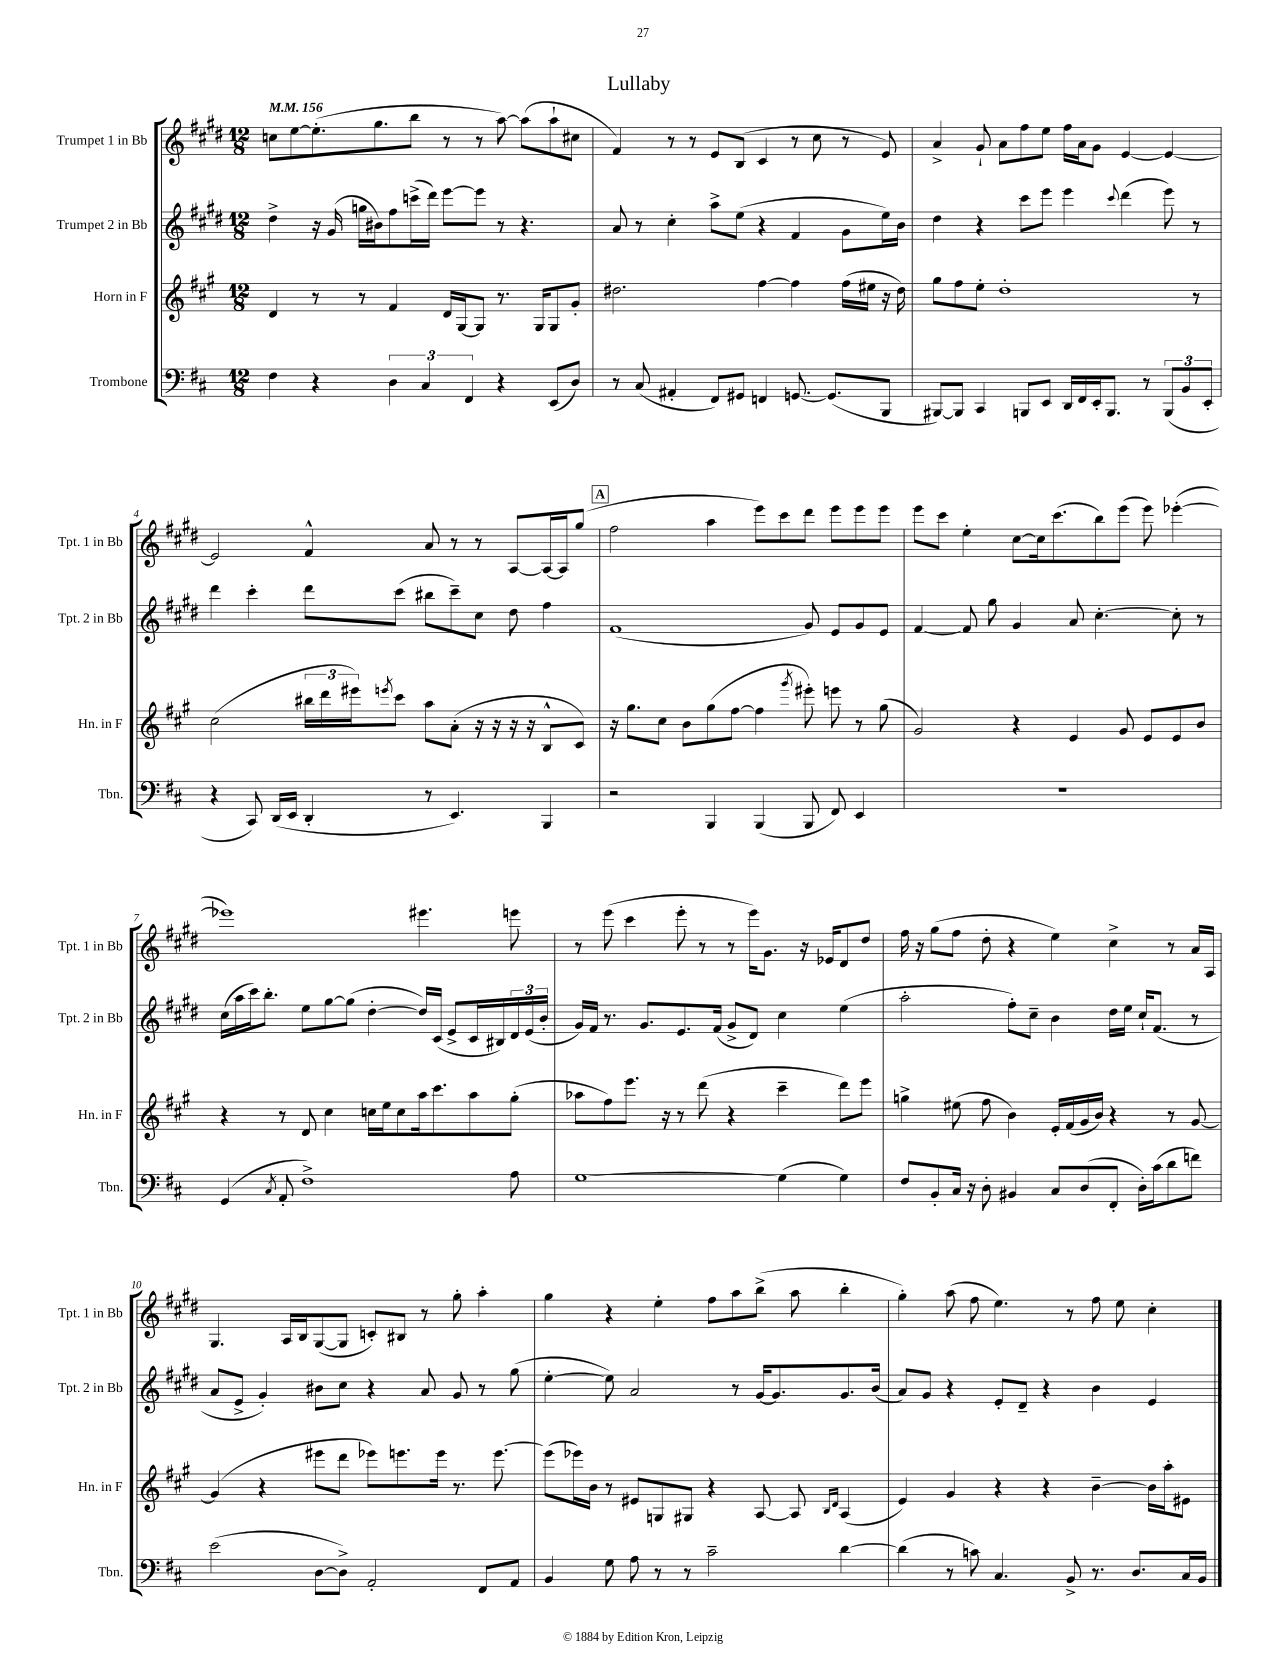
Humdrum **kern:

**kern	**kern	**kern	**kern
*staff4	*staff3	*staff2	*staff1
*clefF4	*clefG2	*clefG2	*clefG2
*k[f#c#]	*k[f#c#g#]	*k[f#c#g#d#]	*k[f#c#g#d#]
*M12/8	*M12/8	*M12/8	*M12/8
*MM156	*MM156	*MM156	*MM156
4F#	4d	4dd#^	8cc
.	.	.	[8ee
4r	8r	16r	(8.ee']
.	.	(16g#	.
.	8r	16gg	.
.	.	16b#)	8.gg#
6D	4f#	8ff#	.
.	.	(16ccc^	8bb
6C#	.	.	.
.	.	16ddd#)	.
.	16d	[8eee	8r
.	[16G#	.	.
6FF#	.	.	.
.	8G#]	8eee]	8r
4r	8.r	8r	[8aa)
.	.	4.r	(8aa]
.	16G#	.	.
(8EE	8G#	.	8aa`
8D)	8g#'	.	8cc#
=	=	=	=
8r	2.dd#	8a	4f#)
(8C#	.	8r	.
4AA#'	.	4cc#'	8r
.	.	.	8r
8FF#)	.	8aa^	8e
8GG#	.	(8ee	(8B
4FF	[4ff#	4r	4c#
[8.GG	4ff#]	4f#	8r
.	.	.	8cc#
(8.GG]	.	.	.
.	(16ff#	8g#	8r
.	16ee#	.	.
8BBB	16r	16ee)	8e)
.	16dd#)	16b	.
=	=	=	=
[8BBB#)	8gg#	4dd#	4a^
8BBB#]	8ff#	.	.
4CC#	8ee'	4r	8g#`
.	1dd'	.	8a
8BBB	.	8ccc#	8ff#
8EE	.	8eee	8ee
16DD	.	4eee	16ff#
16FF#	.	.	16a
16EE'	.	.	8g#
8.BBB	.	.	.
.	.	8qqccc#	.
.	.	(4ddd#	[4e
8r	.	.	.
(12BBB	.	8eee)	4e_
12BB	.	.	.
.	8r	8r	.
12EE'	.	.	.
=	=	=	=
4r	(2cc#	4ddd#	2e]
8CC#)	.	4ccc#'	.
(16DD	.	.	.
16EE	.	.	.
4DD'	24bb#	8ddd#	4f#^^
.	24ddd	.	.
.	24eee#)	.	.
.	8qeee	.	.
.	8ccc#	(8ccc#	.
8r	8aa	8bb#	8a
4.EE)	(8a'	8ccc#~)	8r
.	16r	8cc#	8r
.	16r	.	.
.	16r	8dd#	[8A
.	16r	.	.
4BBB	8B^^	4ff#	16A_
.	.	.	16A]
.	8c#)	.	(8gg#
=	=	=	=
2r	16r	(1f#	2ff#
.	8.gg#	.	.
.	8cc#	.	.
.	8b	.	.
4BBB	(8gg#	.	4aa
.	[8ff#	.	.
(4BBB	4ff#]	.	8eee)
.	.	.	8ccc#
.	8qggg#	.	.
8BBB	8eee#')	8g#)	8ddd#
8FF#)	8eee	8e	8eee
4EE	8r	8g#	8eee
.	(8gg#	8e	8eee
=	=	=	=
1.r	2g#)	[4f#	8eee
.	.	.	8ccc#
.	.	8f#]	4ee'
.	.	8gg#	.
.	4r	4g#	[8cc#
.	.	.	16cc#]
.	.	.	(8.ccc#
.	4e	8a	.
.	.	[4.cc#'	8bb)
.	8g#	.	(8eee
.	8e	.	8eee)
.	8e	8cc#']	([4eee-'
.	8b	8r	.
=	=	=	=
(4GG	4r	(16cc#	1eee-])
.	.	16aa	.
.	.	16ccc#)	.
.	.	8.bb'	.
8qC#	.	.	.
8AA'	8r	.	.
1F#^)	8d	8ee	.
.	4cc#	[8gg#	.
.	.	(8gg#]	.
.	16cc	[4dd#'	.
.	16ee	.	.
.	8cc	.	.
.	16aa	16dd#])	4.eee#
.	8.ccc#	(16c#	.
.	.	8e^	.
.	8aa	16c#	.
.	.	16B#)	.
8A	(8gg#'	24d#	8eee
.	.	(24e	.
.	.	24b'	.
=	=	=	=
[1G	8aa-	16g#)	8r
.	.	16f#	.
.	8ff#)	8.r	(8eee
.	8.eee	.	4ccc#
.	.	8.g#	.
.	16r	.	.
.	8r	8.e	8eee'
.	(8ddd	.	8r
.	.	(16f#	.
.	4r	8g#^	8r
.	.	8d#)	16eee)
.	.	.	8.g#
(4G]	4ccc#~	4cc#	.
.	.	.	16r
.	.	.	16e-
4G)	8ddd)	(4ee	8d#
.	8eee	.	8dd#
=	=	=	=
8F#	4gg^	2aa'	16ff#
.	.	.	16r
8BB'	.	.	(8gg#
16C#	(8ee#	.	8ff#
16r	.	.	.
8D'	8ff#	.	8dd#'
4BB#	4b)	8ff#')	4r
.	.	8cc#~	.
8C#	16e'	4b	4ee)
.	(16f#	.	.
(8D	16g#	.	.
.	16b)	.	.
8FF#'	4r	16dd#	4cc#^
.	.	16ee	.
16D')	.	16cc#`	.
(16c#	.	(8.f#	.
8d	8r	.	8r
8f)	[8g#	8r	16a
.	.	.	16A
=	=	=	=
(2e	(4g#]	8a	4.G#
.	.	8e^	.
.	4r	4g#')	.
.	.	.	16A
.	.	.	16B
[8D	8eee#	8b#	([8G#
8D^])	8ddd	8cc#	8G#]
2AA'	8eee-)	4r	8c')
.	8.eee	.	8B#
.	.	8a	8r
.	16eee	.	.
.	8.r	8g#	8gg#'
8FF#	.	8r	4aa'
.	[8.eee	.	.
8AA	.	(8gg#	.
=	=	=	=
4BB	(8eee]	[4ee'	4gg#
.	16eee-)	.	.
.	16b	.	.
8G	8r	8ee])	4r
8A	8e#	2a	.
8r	8G	.	4ee'
8r	8G#	.	.
2c#~	4r	.	8ff#
.	.	8r	8aa
.	[8A	[16g#	(8bb^
.	.	8.g#]	.
.	8A]	.	8aa
.	16qqB	.	.
.	16qqd	.	.
[4d	(4A	8.g#	4bb'
.	.	(16b	.
=	=	=	=
(4d]	4e)	8a)	4gg#')
.	.	8g#	.
8r	4g#	4r	(8aa
8c)	.	.	8ff#
4.C#	4r	8e'	4.ee)
.	.	8d#~	.
.	4r	4r	.
8BB^	.	.	8r
8.r	[4b~	4b	8ff#
.	.	.	8ee
8.D	.	.	.
.	16b]	4e	4cc#'
.	16aa'	.	.
16C#	8e#	.	.
16BB	.	.	.
==	==	==	==
*-	*-	*-	*-
